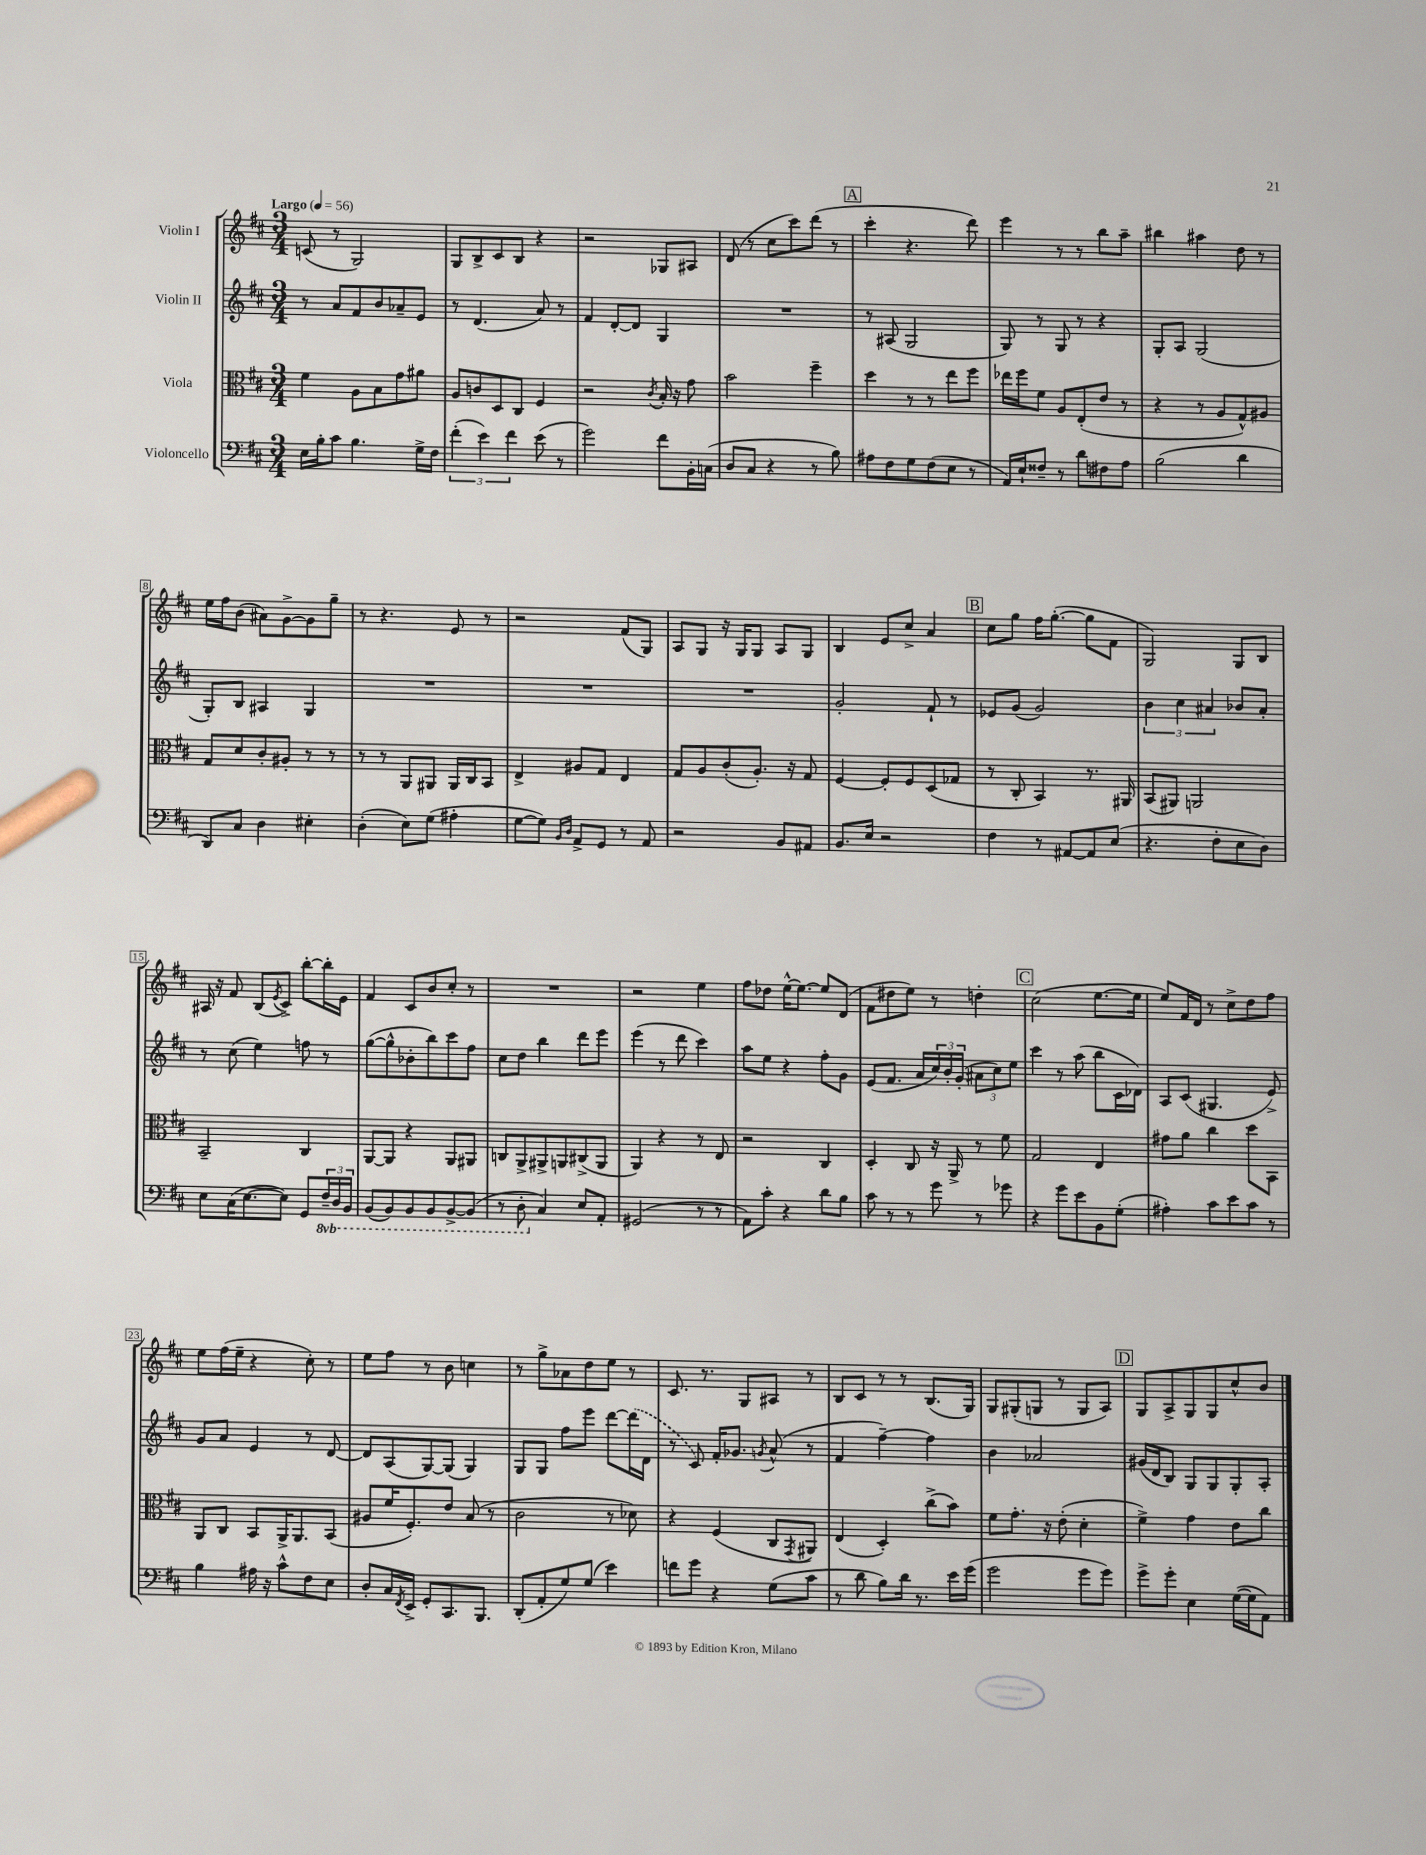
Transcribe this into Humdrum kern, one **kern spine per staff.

**kern	**kern	**kern	**kern
*staff4	*staff3	*staff2	*staff1
*clefF4	*clefC3	*clefG2	*clefG2
*k[f#c#]	*k[f#c#]	*k[f#c#]	*k[f#c#]
*M3/4	*M3/4	*M3/4	*M3/4
*MM56	*MM56	*MM56	*MM56
16E	4f#	8r	(8c
16B'	.	.	.
8c#	.	8a	8r
4.B	8A	8f#	2G)
.	8B	8b	.
.	8g	8a-~	.
16G^	8a#	8e	.
16F#	.	.	.
=	=	=	=
(6f#'	8A	8r	8G
.	8c	(4.d	8B^
6e)	.	.	.
.	8D	.	8c#
6f#	.	.	.
.	8C#	.	8B
(8e	4F#	8a)	4r
8r	.	8r	.
=	=	=	=
2g)	2r	4f#	2r
.	.	[8d'	.
.	.	8d]	.
.	8qc#	.	.
8f#	16B'	4G	8G-
.	16r	.	.
16BB'	8g	.	8A#
(16C	.	.	.
=	=	=	=
8D	2b	2.r	(8d
8C#	.	.	8r
4r	.	.	8cc#
.	.	.	8ccc#)
8r	4ff#~	.	(8ddd
8B)	.	.	8r
=	=	=	=
8A#	4dd	8r	4ccc#'
8F#	.	(8A#	.
8G	8r	2G	4.r
(8F#	8r	.	.
8E	8ee	.	.
8r	8ff#	.	8ddd)
=	=	=	=
16AA)	16ee-	8G)	4eee
16E`	16ff#	.	.
8F##~	8f#	8r	.
8r	8A	8G	8r
8d	(8E'	8r	8r
8F#	8e	4r	8bb
8A	8r	.	8aa~
=	=	=	=
(2B	4r	8G'	4bb#
.	.	8A	.
.	8r	(2G	4aa#
.	8A	.	.
4d	8G^^)	.	8dd
.	8A#	.	8r
=	=	=	=
8DD)	8G	8G')	16ee
.	.	.	16ff#
8C#	8d	8B	(8b
4D	8c#'	4A#	8a#)
.	8A#'	.	[8g^
4E#'	8r	4G	8g]
.	8r	.	8gg~
=	=	=	=
(4D'	8r	2.r	8r
.	8r	.	4.r
8E)	8AA	.	.
(8G	8AA#	.	.
4A#'	16AA#	.	8e
.	16C#	.	.
.	8BB	.	8r
=	=	=	=
[8G	4E^	2.r	2r
8G])	.	.	.
16qqBB	.	.	.
16qqD	.	.	.
8AA^	8A#	.	.
8GG	8G	.	.
8r	4E	.	(8f#
8AA	.	.	8G)
=	=	=	=
2r	8G	2.r	8A
.	8A	.	8G
.	(8c#'	.	16r
.	.	.	16G
.	8.A')	.	8G
8BB	.	.	8A
.	16r	.	.
8AA#	8G	.	8G
=	=	=	=
8.BB	[4F#	2g'	4B
16E	.	.	.
2r	8F#']	.	8e
.	8F#	.	8cc#^
.	(8D	8f#`	4a
.	8G-	8r	.
=	=	=	=
4F#	8r	8e-	8cc#
.	8C#'	(8g	8gg
8r	4BB)	2g)	16ff#
.	.	.	([8.gg'
[8AA#	.	.	.
8AA#]	8.r	.	8gg]
(8E	.	.	8f#
.	16AA#	.	.
=	=	=	=
4.r	(8BB	6b	2G)
.	8AA#)	.	.
.	.	6cc#	.
.	2AA	.	.
.	.	6a#	.
8F#'	.	.	.
8E	.	8b-	8G
8D)	.	8a#'	8B
=	=	=	=
8E	2BB~	8r	16A#
.	.	.	16r
(16C#	.	(8cc#	8f#
[8.E	.	.	.
.	.	4ee)	(8B
.	.	.	8qe
8E])	.	.	8c#^)
8GG	4C#	8ff	[8bb'
24FF#~	.	8r	16bb']
24DD	.	.	.
.	.	.	16e
24BBB	.	.	.
=	=	=	=
(8BBB	[8AA	([8gg	4f#
8BBB)	8AA]	8gg^^]	.
8BBB	4r	8b-'	8c#
8BBB	.	8bb)	8b
[8BBB^	8AA	8ccc#	8cc#'
(8BBB]	8AA#	8ff#	8r
=	=	=	=
8r	8C	8cc#	2.r
8DD'	8AA^	8dd	.
4C#)	8AA#^	4bb	.
.	8AA	.	.
8E	(8C#^	8ddd	.
8AA'	8AA	8eee	.
=	=	=	=
(2GG#	4AA)	(4eee	2r
.	4r	8r	.
.	.	8ddd	.
8r	8r	4ccc#)	4ee
8r	8E	.	.
=	=	=	=
8AA)	2r	8aa	8ff#
8c#'	.	8ee	8dd-
4r	.	4r	[16ee^^
.	.	.	8.ee_
8d	4C#	8ff#'	8ee]
8B	.	8g	(8d
=	=	=	=
8c#	4D'	(8e	8f#
8r	.	8.f#	8dd#
8r	8C#	.	8ee)
.	.	16a	.
8g	16r	24cc#)	8r
.	.	24b'	.
.	16AA^	.	.
.	.	(24g'	.
8r	8r	12a#	4dd'
.	.	12cc#)	.
8g-	8f#	.	.
.	.	12ee	.
=	=	=	=
4r	2G	4ccc#	(2cc#
8g	.	8r	.
8e	.	(8aa	.
8BB	4E	8bb	[8.ee
(8G'	.	16c#	.
.	.	16d-)	16ee]
=	=	=	=
4A#')	8g#	8A	8ee)
.	8a	(8c#	16f#
.	.	.	16d
8c#	4cc#	4.G#	8r
8e	.	.	8cc#^
8c#	8dd	.	8dd
8r	8BB	8e^)	8ff#
=	=	=	=
4B	8AA	8g	8ee
.	8C#	8a	(16ff#
.	.	.	16ee~
16A#	8BB	4e	4r
16r	.	.	.
8c#^^	16AA^	.	.
.	8.AA	.	.
8F#	.	8r	8cc#')
8E	(8BB	[8d	8r
=	=	=	=
8D'	8A#	8d]	8ee
16C#	16f#	(8A	8ff#
8qFF#	.	.	.
16EE^	8.F#')	.	.
8GG'	.	[8G)	8r
8.CC#	8e	(8G]	8b
.	(8B	4G)	4cc
8.BBB	.	.	.
.	8r	.	.
=	=	=	=
(8DD'	2c#	8G	8r
8AA'	.	8G	8gg^
8G)	.	8ff#	8a-
(8G	.	8eee	8dd
4e)	8r	[8ddd	8ee
.	8d-)	(16ddd]	8r
.	.	16d	.
=	=	=	=
8f	4r	8r	8.c#
8g	.	8c#)	.
.	.	.	8.r
4r	(4F#	16f#'	.
.	.	8.g-	.
.	.	.	8G
.	.	8qg	.
(8G	8C#	(8a^^	8A#
.	8qGG	.	.
8c#	8AA#)	8r	8r
=	=	=	=
8r	(4E	4f#	8B
8d	.	.	8c#
8B)	4D')	[4ff#~)	8r
16d	.	.	8r
8.r	.	.	.
.	(8cc#^	4ff#]	(8.B
16e	8b)	.	.
(16g	.	.	16G)
=	=	=	=
2g	8f#	4b	8G
.	8.g'	.	(8G#'
.	.	2a-	8G
.	16r	.	.
.	(8e'	.	8r
8g	4d'	.	8G
8g)	.	.	8A)
=	=	=	=
8g^	4f#^)	(16g#	8G
.	.	16d	.
8g'	.	8B)	8A^
4E	4g	8G	8G
.	.	8G	8G
([16G	8e	8G'	8cc#^^
16G]	.	.	.
8AA)	8cc#	8A'	8b
==	==	==	==
*-	*-	*-	*-
